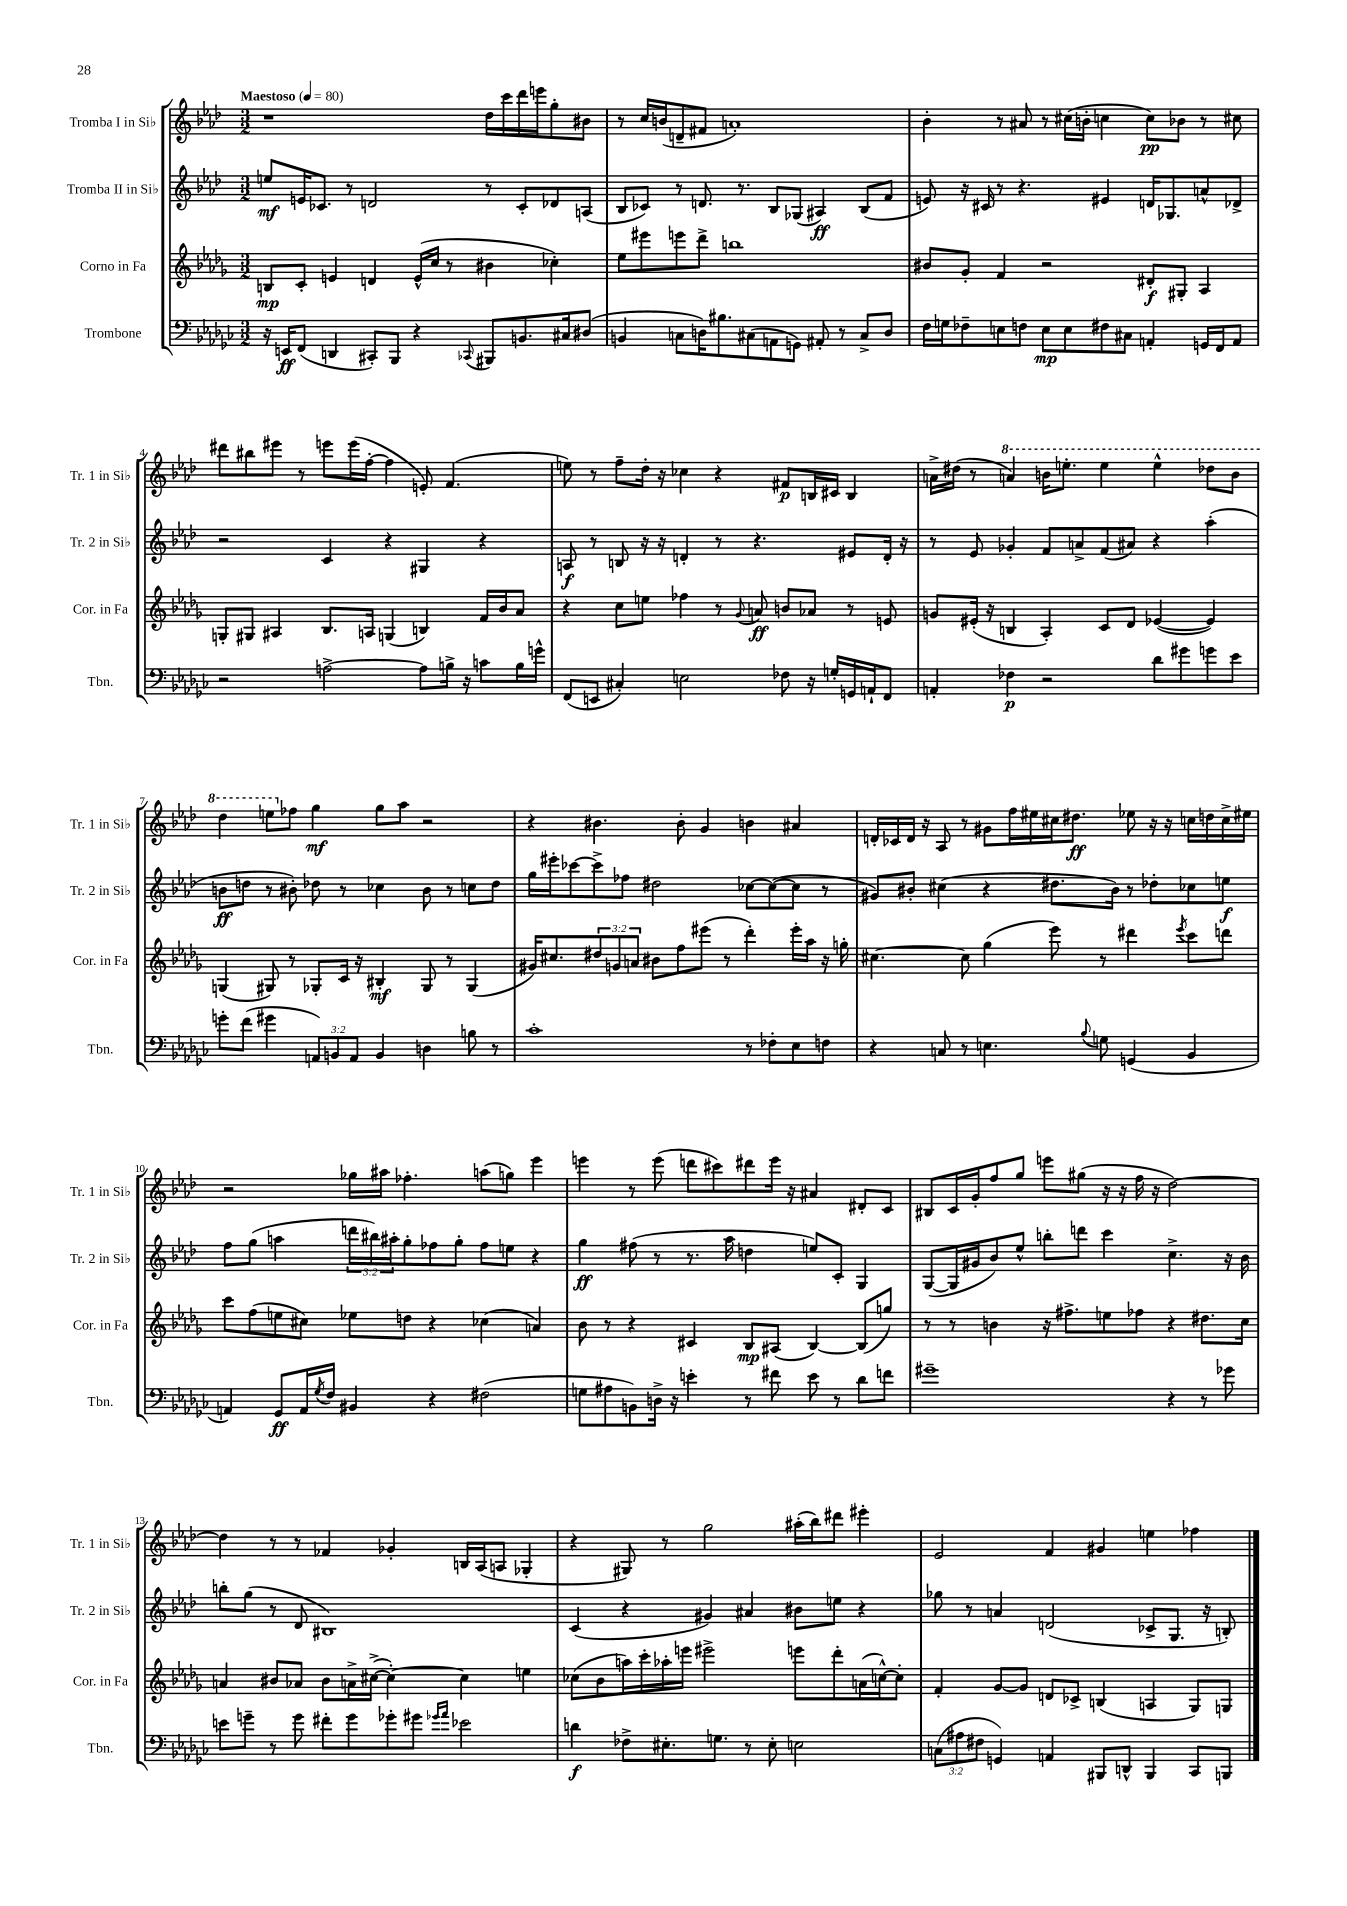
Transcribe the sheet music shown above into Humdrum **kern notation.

**kern	**dynam	**kern	**dynam	**kern	**dynam	**kern	**dynam
*part4	*part4	*part3	*part3	*part2	*part2	*part1	*part1
*staff4	*staff4	*staff3	*staff3	*staff2	*staff2	*staff1	*staff1
*I"Trombone	*	*I"Corno in Fa	*	*I"Tromba II in Si♭	*	*I"Tromba I in Si♭	*
*I'Tbn.	*	*I'Cor. in Fa	*	*I'Tr. 2 in Si♭	*	*I'Tr. 1 in Si♭	*
*clefF4	*	*clefG2	*	*clefG2	*	*clefG2	*
*k[b-e-a-d-g-c-]	*	*k[b-e-a-d-g-]	*	*k[b-e-a-d-]	*	*k[b-e-a-d-]	*
*M3/2	*	*M3/2	*	*M3/2	*	*M3/2	*
*MM80	*	*MM80	*	*MM80	*	*MM80	*
=1	=1	=1	=1	=1	=1	=1	=1
!	!	!	!	!	!	!LO:TX:a:B:t=Maestoso	!
16r	.	8Bn/L	mp	8een/L	mf	1r	.
16EEn/KL	ff	.	.	.	.	.	.
(8FF/J	.	8c'/J	.	16en/K	.	.	.
.	.	.	.	8.c-X/J	.	.	.
4DDn/	.	4en/	.	.	.	.	.
.	.	.	.	8r	.	.	.
8CC#X'/L)	.	4dn/	.	2dn/	.	.	.
8BBB-/J	.	.	.	.	.	.	.
4r	.	(16e^^/LL	.	.	.	.	.
.	.	16cc/JJ	.	.	.	.	.
.	.	8r	.	.	.	.	.
8qqCC-X/	.	.	.	.	.	.	.
8BBB#X/L	.	4b#X\	.	8r	.	16dd-\LL	.
.	.	.	.	.	.	16ccc\	.
8.BBn/	.	.	.	8c-'/L	.	16ddd-\	.
.	.	.	.	.	.	16eeen\J	.
.	.	4cc-X'\)	.	8d-X/	.	8gg'\	.
16C#X/k	.	.	.	.	.	.	.
(8D#X/J	.	.	.	(8An/J	.	8b#X\J	.
=2	=2	=2	=2	=2	=2	=2	=2
4BBn/	.	8ee-\L	.	8B-/L	.	8r	.
.	.	8eee#X\	.	8c-X/J)	.	16cc/LL	.
.	.	.	.	.	.	(16bn/J	.
8Cn\L	.	8eeen\	.	8r	.	8dn~/	.
16Dn\K)	.	8ddd-^\J	.	8.dn/	.	8f#X/J	.
8.B#X\	.	.	.	.	.	.	.
.	.	1bbn	.	.	.	1an')	.
.	.	.	.	8.r	.	.	.
(8C#X\	.	.	.	.	.	.	.
8AAn\	.	.	.	8B-/L	.	.	.
8GGn\J)	.	.	.	(8G-X/J	.	.	.
8AA#X'/	.	.	.	4A#X/)	ff	.	.
8r	.	.	.	.	.	.	.
8C#^/L	.	.	.	(8B-/L	.	.	.
8D/J	.	.	.	8f/J	.	.	.
=3	=3	=3	=3	=3	=3	=3	=3
16F\LL	.	8b#X/L	.	8en/)	.	4b-'\	.
16Gn\J	.	.	.	.	.	.	.
8F-X~\	.	8g-'/J	.	16r	.	.	.
.	.	.	.	16c#X/	.	.	.
8En\	.	4f/	.	8r	.	8r	.
8Fn\J	.	.	.	4.r	.	8a#X/	.
8E\L	mp	2r	.	.	.	8r	.
8E\	.	.	.	.	.	(16cc#X\LL	.
.	.	.	.	.	.	16bn'\JJ	.
8F#X\	.	.	.	4e#X/	.	4ccn\	.
8C#X\J	.	.	.	.	.	.	.
4AAn'/	.	8d#X'/L	f	16dn/KL	.	8cc\L)	pp
.	.	.	.	8.G-X/	.	.	.
.	.	8G#X'/J	.	.	.	8b-X\J	.
16GGn/LL	.	4A-/	.	8an^^/	.	8r	.
16FF/J	.	.	.	.	.	.	.
8AA/J	.	.	.	8d-X^/J	.	8cc#X\	.
!!LO:LB:g=z
=4	=4	=4	=4	=4	=4	=4	=4
2r	.	8Gn'/L	.	2r	.	8ddd#X\L	.
.	.	8G#X/J	.	.	.	8bb#X\	.
.	.	4A#X/	.	.	.	8eee#X\J	.
.	.	.	.	.	.	8r	.
[2An^\	.	8.B-/L	.	4c/	.	8eeen\L	.
.	.	.	.	.	.	(16eee\L	.
.	.	16An/Jk	.	.	.	[16ff'\JJ	.
.	.	(4Gn/	.	4r	.	4ff\]	.
8A\L]	.	4Bn/)	.	4G#X/	.	8en'/)	.
16Bn^\Jk	.	.	.	.	.	(4.f/	.
16r	.	.	.	.	.	.	.
8cn\L	.	16f/LL	.	4r	.	.	.
.	.	16b-/J	.	.	.	.	.
16B\L	.	8a-/J	.	.	.	.	.
16gn^^\JJ	.	.	.	.	.	.	.
=5	=5	=5	=5	=5	=5	=5	=5
(8FF/L	.	4r	.	8An/	f	8een\)	.
8EEn/J	.	.	.	8r	.	8r	.
4C#X'/)	.	8cc\L	.	8Bn/	.	8ff~\L	.
.	.	8een\J	.	16r	.	16dd-'\Jk	.
.	.	.	.	16r	.	16r	.
2En\	.	4ff-X\	.	4dn'/	.	4cc-X\	.
.	.	8r	.	8r	.	4r	.
.	.	8qqg-/	.	.	.	.	.
.	.	8an/	ff	4.r	.	.	.
8F-X\	.	8bn/L	.	.	.	8f#X/L	p
16r	.	8a-X/J	.	.	.	16Bn/L	.
16Gn'/LL	.	.	.	.	.	16c#X/JJ	.
16GGn/	.	8r	.	8e#X/L	.	4B/	.
16AAn`/J	.	.	.	.	.	.	.
8FF/J	.	8en/	.	16d'/Jk	.	.	.
.	.	.	.	16r	.	.	.
=6	=6	=6	=6	=6	=6	=6	=6
4AAn'/	.	8gn/L	.	8r	.	16an^\LL	.
.	.	.	.	.	.	(16dd#X\JJ	.
.	.	(16e#X'/Jk	.	8e-/	.	8r	.
.	.	16r	.	.	.	.	.
*	*	*	*	*	*	*8va	*
4F-X\	p	4Bn/	.	4g-X'/	.	4aan/)	.
2r	.	4A-'/)	.	8f/L	.	16bbn\KL	.
.	.	.	.	.	.	8.eeen'\J	.
.	.	.	.	8an^/	.	.	.
.	.	8c/L	.	(8f/	.	4eee\	.
.	.	8d-/J	.	8a#X/J)	.	.	.
8d-\L	.	([4e-X/	.	4r	.	4eee^^\	.
8g#X\	.	.	.	.	.	.	.
8gn\	.	4e-/])	.	(4aa-'\	.	8ddd-X\L	.
8e-\J	.	.	.	.	.	8bb\J	.
!!LO:LB:g=z
=7	=7	=7	=7	=7	=7	=7	=7
8gn'\L	.	(4Gn/	.	8bn\L	ff	4ddd-\	.
(8f\J	.	.	.	8ddn\J	.	.	.
4g#X\	.	8G#X/)	.	8r	.	8eeen\L	.
*	*	*	*	*	*	*X8va	*
.	.	8r	.	8b#X'\)	.	8ff-X\J	.
12AAn/L)	.	8G-X'/L	.	8dd-X\	.	4gg\	mf
12BBn/	.	.	.	.	.	.	.
.	.	16c/Jk	.	8r	.	.	.
12AA/J	.	.	.	.	.	.	.
.	.	16r	.	.	.	.	.
4BB/	.	4B#X'/	mf	4cc-X\	.	8gg\L	.
.	.	.	.	.	.	8aa-\J	.
4Dn\	.	8G-/	.	8b#\	.	2r	.
.	.	8r	.	8r	.	.	.
8Bn\	.	(4G-/	.	8ccn\L	.	.	.
8r	.	.	.	8dd-\J	.	.	.
=8	=8	=8	=8	=8	=8	=8	=8
1c-'	.	16g#X/KL)	.	16gg\LL	.	4r	.
.	.	8.cc#X/	.	16eee#X'\J	.	.	.
.	.	.	.	[8ccc-X\	.	.	.
.	.	12dd#X/	.	8ccc-^\]	.	4.b#X\	.
.	.	12gn/	.	.	.	.	.
.	.	.	.	8ff-X\J	.	.	.
.	.	12an/J	.	.	.	.	.
.	.	8b#X\L	.	2dd#X\	.	.	.
.	.	8ff\	.	.	.	8b#'\	.
.	.	(8eee#X\J	.	.	.	4g/	.
.	.	8r	.	.	.	.	.
8r	.	4ddd-'\)	.	[8cc-X\L	.	4bn\	.
8F-X'\L	.	.	.	(8cc-\_	.	.	.
8E-\	.	16eee#'\LL	.	8cc-\J]	.	4a#X/	.
.	.	16aa-\JJ	.	.	.	.	.
8Fn\J	.	16r	.	8r	.	.	.
.	.	16ggn'\	.	.	.	.	.
=9	=9	=9	=9	=9	=9	=9	=9
4r	.	[4.cc#X\	.	8g#X/L)	.	16dn'/LL	.
.	.	.	.	.	.	16c-X/	.
.	.	.	.	8b#X'/J	.	16d/JJ	.
.	.	.	.	.	.	16r	.
8Cn/	.	.	.	(4cc#X\	.	8A-/	.
8r	.	8cc#\]	.	.	.	8r	.
4.En\	.	(4gg-\	.	4r	.	8g#X\L	.
.	.	.	.	.	.	16ff\L	.
.	.	.	.	.	.	16ee#X\	.
.	.	8eee-\)	.	8.dd#X\L	.	16cc#X\J	.
.	.	.	.	.	.	8.dd#X\J	ff
8qqB-/	.	.	.	.	.	.	.
8Gn\	.	8r	.	.	.	.	.
.	.	.	.	16b#\Jk)	.	.	.
(4GGn/	.	4ddd#X\	.	8r	.	8ee-X\	.
.	.	.	.	8dd-X'\L	.	16r	.
.	.	.	.	.	.	16r	.
.	.	8qeee-/	.	.	.	.	.
4BB-/	.	8ccc\L	.	8cc-X\	.	16ccn\LL	.
.	.	.	.	.	.	16ddn\	.
.	.	8dddn\J	.	8een\J	f	16cc^\	.
.	.	.	.	.	.	16ee#X\JJ	.
!!LO:LB:g=z
=10	=10	=10	=10	=10	=10	=10	=10
4AAn/)	.	8ccc\L	.	8ff\L	.	2r	.
.	.	(8ff\	.	(8gg\J	.	.	.
8GG-/L	ff	8een\	.	4aan\	.	.	.
16AA/L	.	8cc#X\J)	.	.	.	.	.
8qG-/	.	.	.	.	.	.	.
16F/JJ	.	.	.	.	.	.	.
4BB#X/	.	8ee-X\L	.	24dddn\LL	.	16gg-X\LL	.
.	.	.	.	24bb#X\)	.	.	.
.	.	.	.	.	.	16aa#X\JJ	.
.	.	.	.	24aa#X'\J	.	.	.
.	.	8ddn\J	.	8gg'\	.	4.ff-X'\	.
4r	.	4r	.	8ff-X\	.	.	.
.	.	.	.	8gg'\J	.	.	.
(2F#X\	.	(4cc-X\	.	8ff-\L	.	(8aan\L	.
.	.	.	.	8een\J	.	8ggn\J)	.
.	.	4an/)	.	4r	.	4eee-\	.
=11	=11	=11	=11	=11	=11	=11	=11
8Gn\L	.	8b-\	.	4gg\	ff	4eeen\	.
8A#X\	.	8r	.	.	.	.	.
8BBn\)	.	4r	.	(8ff#X\	.	8r	.
16Dn^\Jk	.	.	.	8r	.	(8eee\	.
16r	.	.	.	.	.	.	.
4en'\	.	4c#X/	.	8.r	.	8dddn\L	.
.	.	.	.	.	.	8ccc#X\)	.
.	.	.	.	16aa-\	.	.	.
8r	.	8B-/L	mp	4ddn\	.	8ddd#X\	.
8f#X\	.	(8A#X/J	.	.	.	16eee\Jk	.
.	.	.	.	.	.	16r	.
8e\	.	[4B-/)	.	8een/L)	.	4a#X/	.
8r	.	.	.	8c'/J	.	.	.
8d-\L	.	(8B-/L]	.	4G/	.	8d#X'/L	.
8fn\J	.	8ggn/J)	.	.	.	8c/J	.
=12	=12	=12	=12	=12	=12	=12	=12
1g#X~	.	8r	.	([8G/L	.	8B#X/L	.
.	.	8r	.	16G/L]	.	16c/L	.
.	.	.	.	16g#X/J	.	16g'/J	.
.	.	4bn\	.	8b-/)	.	8ff/	.
.	.	.	.	8ee-^^/J	.	8gg/J	.
.	.	16r	.	8bbn'\L	.	8eeen\L	.
.	.	8.ff#X^\L	.	.	.	.	.
.	.	.	.	8dddn\J	.	(8gg#X\J	.
.	.	8een\	.	4ccc\	.	16r	.
.	.	.	.	.	.	16r	.
.	.	8ff-X\J	.	.	.	16ff\	.
.	.	.	.	.	.	16r	.
4r	.	4r	.	4.cc^\	.	[2dd-\)	.
8r	.	8.dd#X\L	.	.	.	.	.
8g-X\	.	.	.	16r	.	.	.
.	.	16cc\Jk	.	16b-\	.	.	.
!!LO:LB:g=z
=13	=13	=13	=13	=13	=13	=13	=13
8en\L	.	4an/	.	8bbn'\L	.	4dd-\]	.
8gn~\J	.	.	.	(8gg\J	.	.	.
8r	.	8b#X/L	.	8r	.	8r	.
8g\	.	8a-X/J	.	8d-/	.	8r	.
8f#X'\L	.	8b#\L	.	1B#X)	.	4f-X/	.
8g\	.	16an^\L	.	.	.	.	.
.	.	([16cc#X^\JJ	.	.	.	.	.
8g-X'\	.	4cc#'\_)	.	.	.	4g-X'/	.
8g#X\J	.	.	.	.	.	.	.
16qqg-X/LL	.	.	.	.	.	.	.
16qqa-/JJ	.	.	.	.	.	.	.
2e-X\	.	4cc#\]	.	.	.	16Bn/LL	.
.	.	.	.	.	.	(16A-/J	.
.	.	.	.	.	.	8An/J	.
.	.	4een\	.	.	.	4G-X'/	.
=14	=14	=14	=14	=14	=14	=14	=14
4dn\	f	(8cc-X\L	.	(4c/	.	4r	.
.	.	8b-\	.	.	.	.	.
8F-X^\L	.	16aan\L)	.	4r	.	8G#X/)	.
.	.	16ccc'\	.	.	.	.	.
8.E#X'\	.	16aa-X'\	.	.	.	8r	.
.	.	16eeen\JJ	.	.	.	.	.
.	.	2eee#X^\	.	4g#X/)	.	2gg\	.
8.Gn\J	.	.	.	.	.	.	.
8r	.	.	.	4a#X/	.	.	.
8E#'\	.	.	.	.	.	.	.
2En\	.	8eeen\L	.	8b#X\L	.	(16aa#X'\LL	.
.	.	.	.	.	.	16bb-\J)	.
.	.	8ddd-'\	.	8een\J	.	8ddd#X\J	.
.	.	(16an\L	.	4r	.	4eee#X'\	.
.	.	[16ccn^^\J)	.	.	.	.	.
.	.	8cc'\J]	.	.	.	.	.
=15	=15	=15	=15	=15	=15	=15	=15
(12Cn\L	.	4f'/	.	8gg-X\	.	2e-/	.
12A#X\	.	.	.	.	.	.	.
.	.	.	.	8r	.	.	.
12F#X\J	.	.	.	.	.	.	.
4GGn/)	.	[8g-/L	.	4an/	.	.	.
.	.	8g-/J]	.	.	.	.	.
4AAn/	.	8dn/L	.	(2dn/	.	4f/	.
.	.	8c-X^/J	.	.	.	.	.
8BBB#X/L	.	(4Bn/	.	.	.	4g#X/	.
8DDn^^/J	.	.	.	.	.	.	.
4BBB#/	.	4An/	.	8c-X^/L	.	4een\	.
.	.	.	.	8.G/J	.	.	.
8CC-/L	.	8G-/L)	.	.	.	4ff-X\	.
.	.	.	.	16r	.	.	.
8BBBn/J	.	8Gn/J	.	8Bn'/)	.	.	.
==	==	==	==	==	==	==	==
*-	*-	*-	*-	*-	*-	*-	*-
